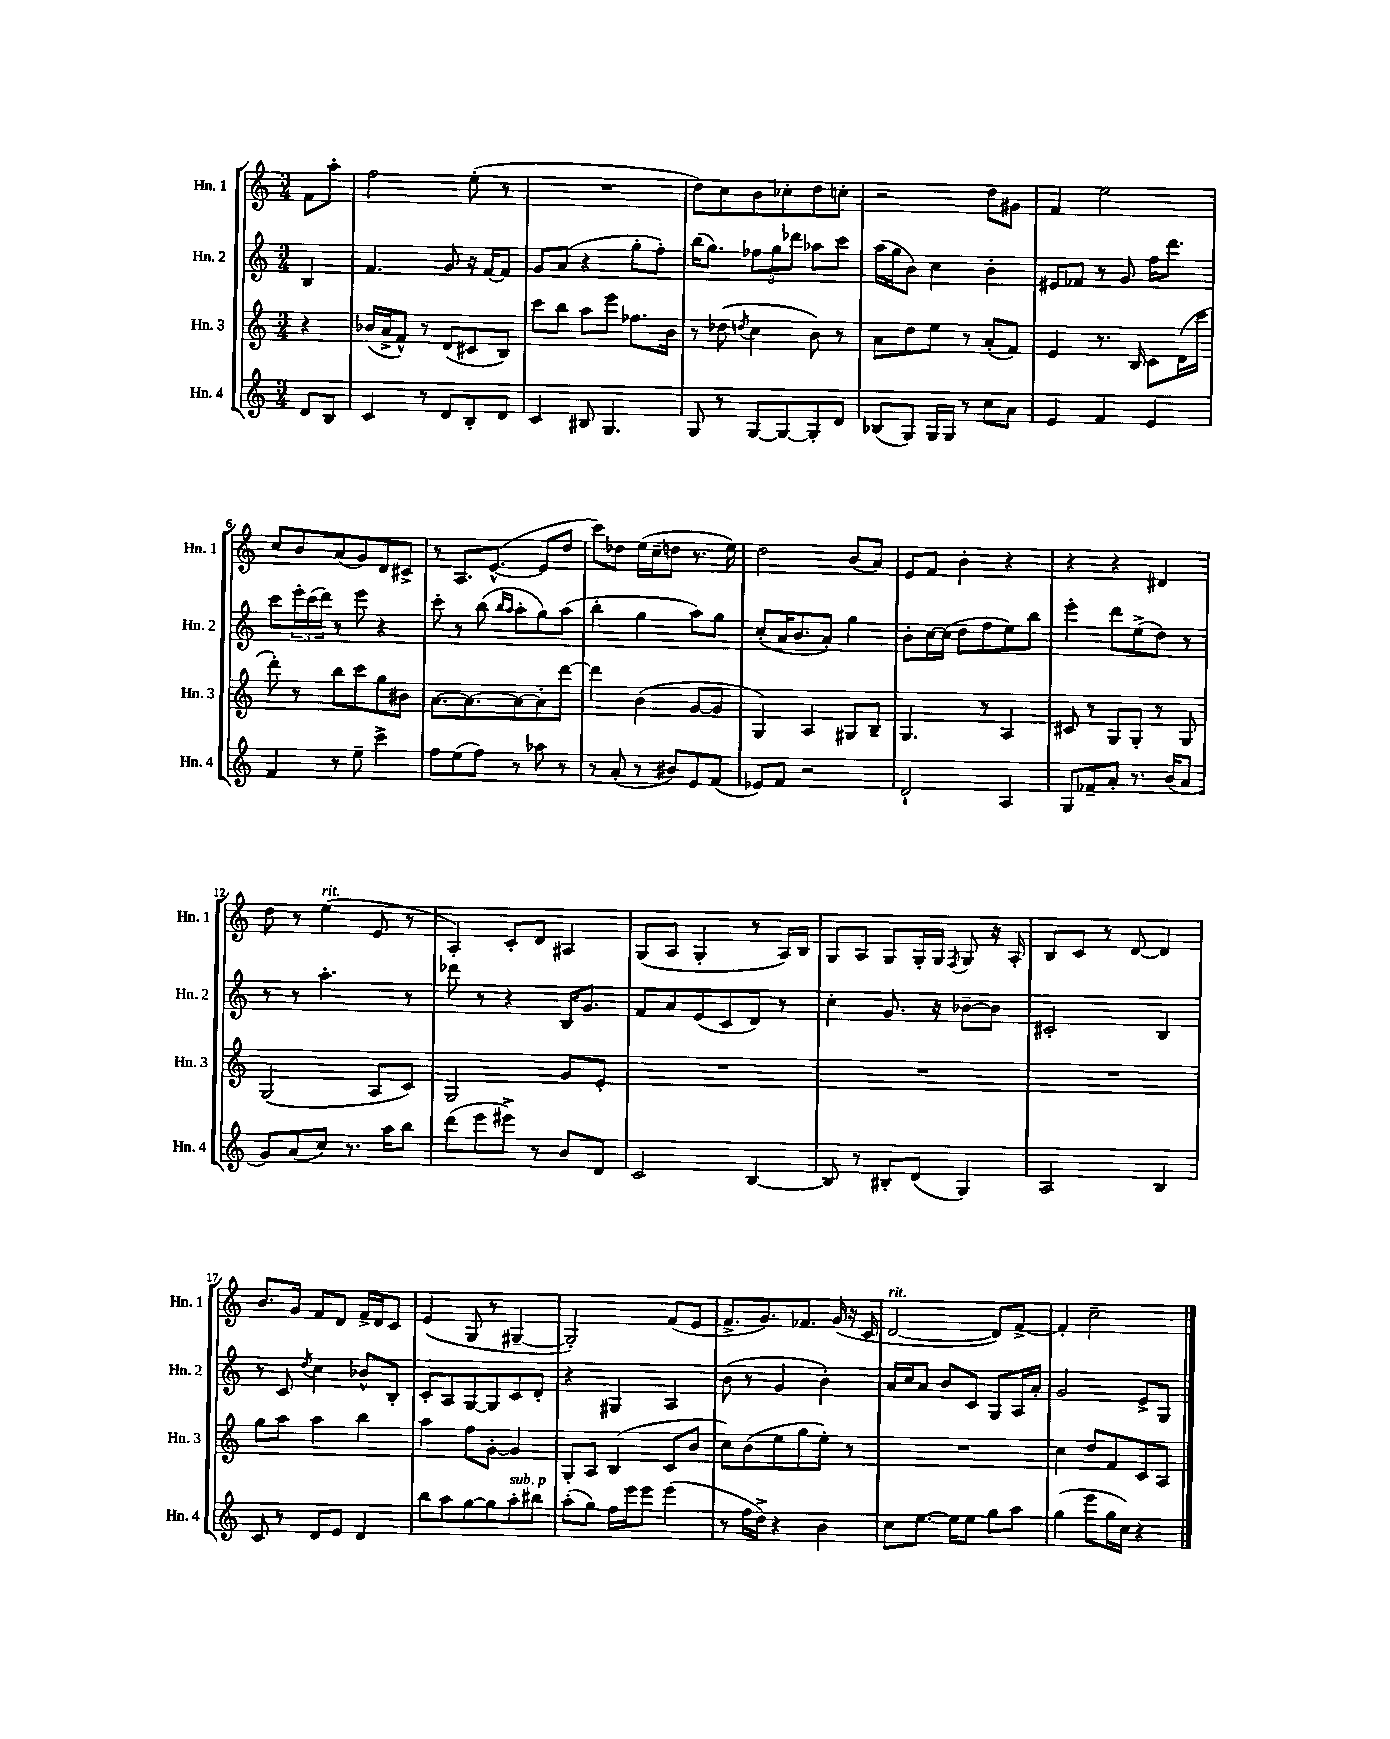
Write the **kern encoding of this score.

**kern	**kern	**kern	**kern
*staff4	*staff3	*staff2	*staff1
*clefG2	*clefG2	*clefG2	*clefG2
*k[]	*k[]	*k[]	*k[]
*M3/4	*M3/4	*M3/4	*M3/4
8d/L	4r	4B/	8f\L
8B/J	.	.	8aa'\J
=	=	=	=
4c/	(16b-/LL	4.f/	2ff\
.	16a^/J	.	.
.	8f^^/J)	.	.
8r	8r	.	.
8d/L	(8d/L	8g/	.
8B'/	8c#/	16r	(8ee'\
.	.	[16f/LK	.
8d/J	8B/J)	8f/]J	8r
=	=	=	=
4c/	8ccc\L	8g/L	2.r
.	8bb\J	(8a/J	.
8B#/	8aa\L	4r	.
4.G/	8eee\J	.	.
.	8.ff-\L	8gg'\L	.
.	.	8ff'\J)	.
.	16b\Jk	.	.
=	=	=	=
8G/	8r	(16bb\LK	8dd\L)
.	.	8.gg\J)	.
8r	(8dd-\	.	8cc\
.	8qdd/	.	.
[8G/L	4cc\	12ff-\L	8b\
.	.	12gg\	.
8G/_	.	.	8cc-'\
.	.	12ddd-\J	.
8G'/]	8b\)	8aa-\L	8dd\
8d/J	8r	8ccc\J	8cc'\J
=	=	=	=
(8B-/L	8a\L	(16aa\LL	2r
.	.	16gg\J	.
8G/J)	8dd\	8b\J)	.
16G/LL	8ee\J	4cc\	.
16G/JJ	.	.	.
8r	8r	.	.
8cc\L	(8a'/L	4b'\	8dd\L
8a\J	8f/J)	.	8g#\J
=	=	=	=
4e/	4e/	8e#/L	4f/
.	.	8f-/J	.
4f/	8.r	8r	2ee\
.	.	8g/	.
.	16B/	.	.
4e/	8c\L	16ff\LK	.
.	.	8.ddd\J	.
.	(16d\L	.	.
.	16ccc\JJ	.	.
=	=	=	=
4f/	8ddd'\)	8ccc\L	8cc/L
.	8r	24eee'\L	8b/
.	.	(24ccc\	.
.	.	24ddd\JJ)	.
8r	8bb\L	8r	(8a/
8ee~\	8ccc\	8eee\	8g/)
4ccc^\	8gg\	4r	8d/
.	8b#\J	.	8c#^/J
=	=	=	=
8ff\L	[8.a\L	8ccc'\	8r
(8ee\	.	8r	8.A/L
.	8.a\_	.	.
8ff\J)	.	(8bb\	.
.	.	.	([8.e^^/J
.	.	16qqbb/LL	.
.	.	16qqaa/JJ	.
8r	8a\_	8aa'\L	.
8aa-\	8a'\]	8gg\)	8e/]L
8r	[8ddd\J	(8aa\J	8dd/J
=	=	=	=
8r	4ddd\]	4bb'\	8ccc\L)
(8a'/	.	.	8dd-\J
8r	(4b\	4gg\	(16ee\LL
.	.	.	16cc~\J
8b#/L)	.	.	8dd\J
8e/	[8g/L	8aa\L)	8.r
(8f/J	8g/]J	8gg\J	.
.	.	.	16ee\)
=	=	=	=
8e-/L)	4G/)	(8cc'/L	2dd\
8f/J	.	16a/K	.
.	.	8.b/	.
2r	4A/	.	.
.	.	8a'/J)	.
.	8G#/L	4gg\	(8b/L
.	8B~/J	.	8a/J)
=	=	=	=
2d`/	4.G/	8b'\L	8e/L
.	.	[16cc\L	8f/J
.	.	(16cc\]JJ	.
.	.	8dd\L	4b'\
.	8r	8ff\	.
4A/	4A/	8ee\)	4r
.	.	8bb\J	.
=	=	=	=
8G/L	8c#/	4eee'\	4r
8f-~/	8r	.	.
8a'/J	8G/L	8ddd\L	4r
8.r	8G'/J	(8ee^\	.
.	8r	8dd\J)	4d#/
(16b/LK	.	.	.
8a/J	8G/	8r	.
=	=	=	=
8g/L)	(2G/	8r	8dd\
(8a/	.	8r	8r
8cc/J)	.	4.aa'\	(4ee\
8.r	.	.	.
.	8A/L	.	8e/
16aa\LK	.	.	.
8bb\J	8c/J)	8r	8r
=	=	=	=
(8ddd\L	2G/	8ddd-\	4A'/)
8eee\	.	8r	.
8eee#^\J)	.	4r	8c'/L
8r	.	.	8d/J
8b/L	8g/L	16B/LK	4A#/
.	.	8.g/J	.
8d/J	8e'/J	.	.
=	=	=	=
2c/	2.r	8f/L	(8G/L
.	.	8a/	8A/J
.	.	(8e/	4G'/
.	.	8c/	.
[4B/	.	8d/J)	8r
.	.	8r	16A/LL)
.	.	.	16B/JJ
=	=	=	=
8B/]	2.r	4cc'\	8G/L
8r	.	.	8A/J
8B#'/L	.	8.g/	8G/L
(8d/J	.	.	16G'/L
.	.	16r	16G/JJ
.	.	.	8qF/
4G/)	.	[8b-~\L	8G/
.	.	8b-\]J	16r
.	.	.	16A'/
=	=	=	=
2A/	2.r	2c#'/	8B/L
.	.	.	8c/J
.	.	.	8r
.	.	.	[8d/
4B/	.	4B/	4d/]
=	=	=	=
8c/	8gg\L	8r	8.b/L
8r	8aa\J	8c/	.
.	.	.	16g/Jk
.	.	8qdd/	.
8d/L	4aa\	4cc\	8f/L
8e/J	.	.	8d/J
4d/	4bb\	8b-^^/L	16f^/LL
.	.	.	16d/J
.	.	8B'/J	8c/J
=	=	=	=
8bb\L	4aa\	8c'/L	(4e/
8aa\	.	8A/	.
[8gg\	8ff\L	[8G/	8G/
8gg\]	[8g'\J	8G/]	8r
8aa'\	4g/]	8c/	[4G#~/
8bb#\J	.	8d'/J	.
=	=	=	=
(8aa'\L	8G'/L	4r	2G#'/])
8gg\J)	8A/J	.	.
16ff\LL	(4B/	4G#/	.
16eee\J	.	.	.
8eee\J	.	.	.
(4eee\	8c/L	4A/	(8f/L
.	8b/J	.	8e/J
=	=	=	=
8r	8cc\L)	(8b\	8.f^/L
16ff\LL	(8b\	8r	.
16dd^\JJ)	.	.	8.g/)
4r	8ee\	4g/	.
.	8gg\	.	8.f-/J
4b\	8ee'\J)	4b'\)	.
.	.	.	(16g/
.	8r	.	16r
.	.	.	16c/
=	=	=	=
8cc\L	2.r	16a/LL	[2d/
.	.	16cc/J	.
[8.ee\J	.	8a/J	.
.	.	8b/L	.
16ee\]LK	.	.	.
8ee\J	.	8c/J	.
8gg\L	.	8G/L	8d/]L)
8aa\J	.	16A/L	[8f^/J
.	.	16a'/JJ	.
=	=	=	=
(4gg\	4cc\	2g/	4f'/]
8eee\L	8dd/L	.	2cc~\
16gg\L	8f/	.	.
16cc\JJ)	.	.	.
4r	8c/	8e^/L	.
.	8A/J	8G/J	.
==	==	==	==
*-	*-	*-	*-
